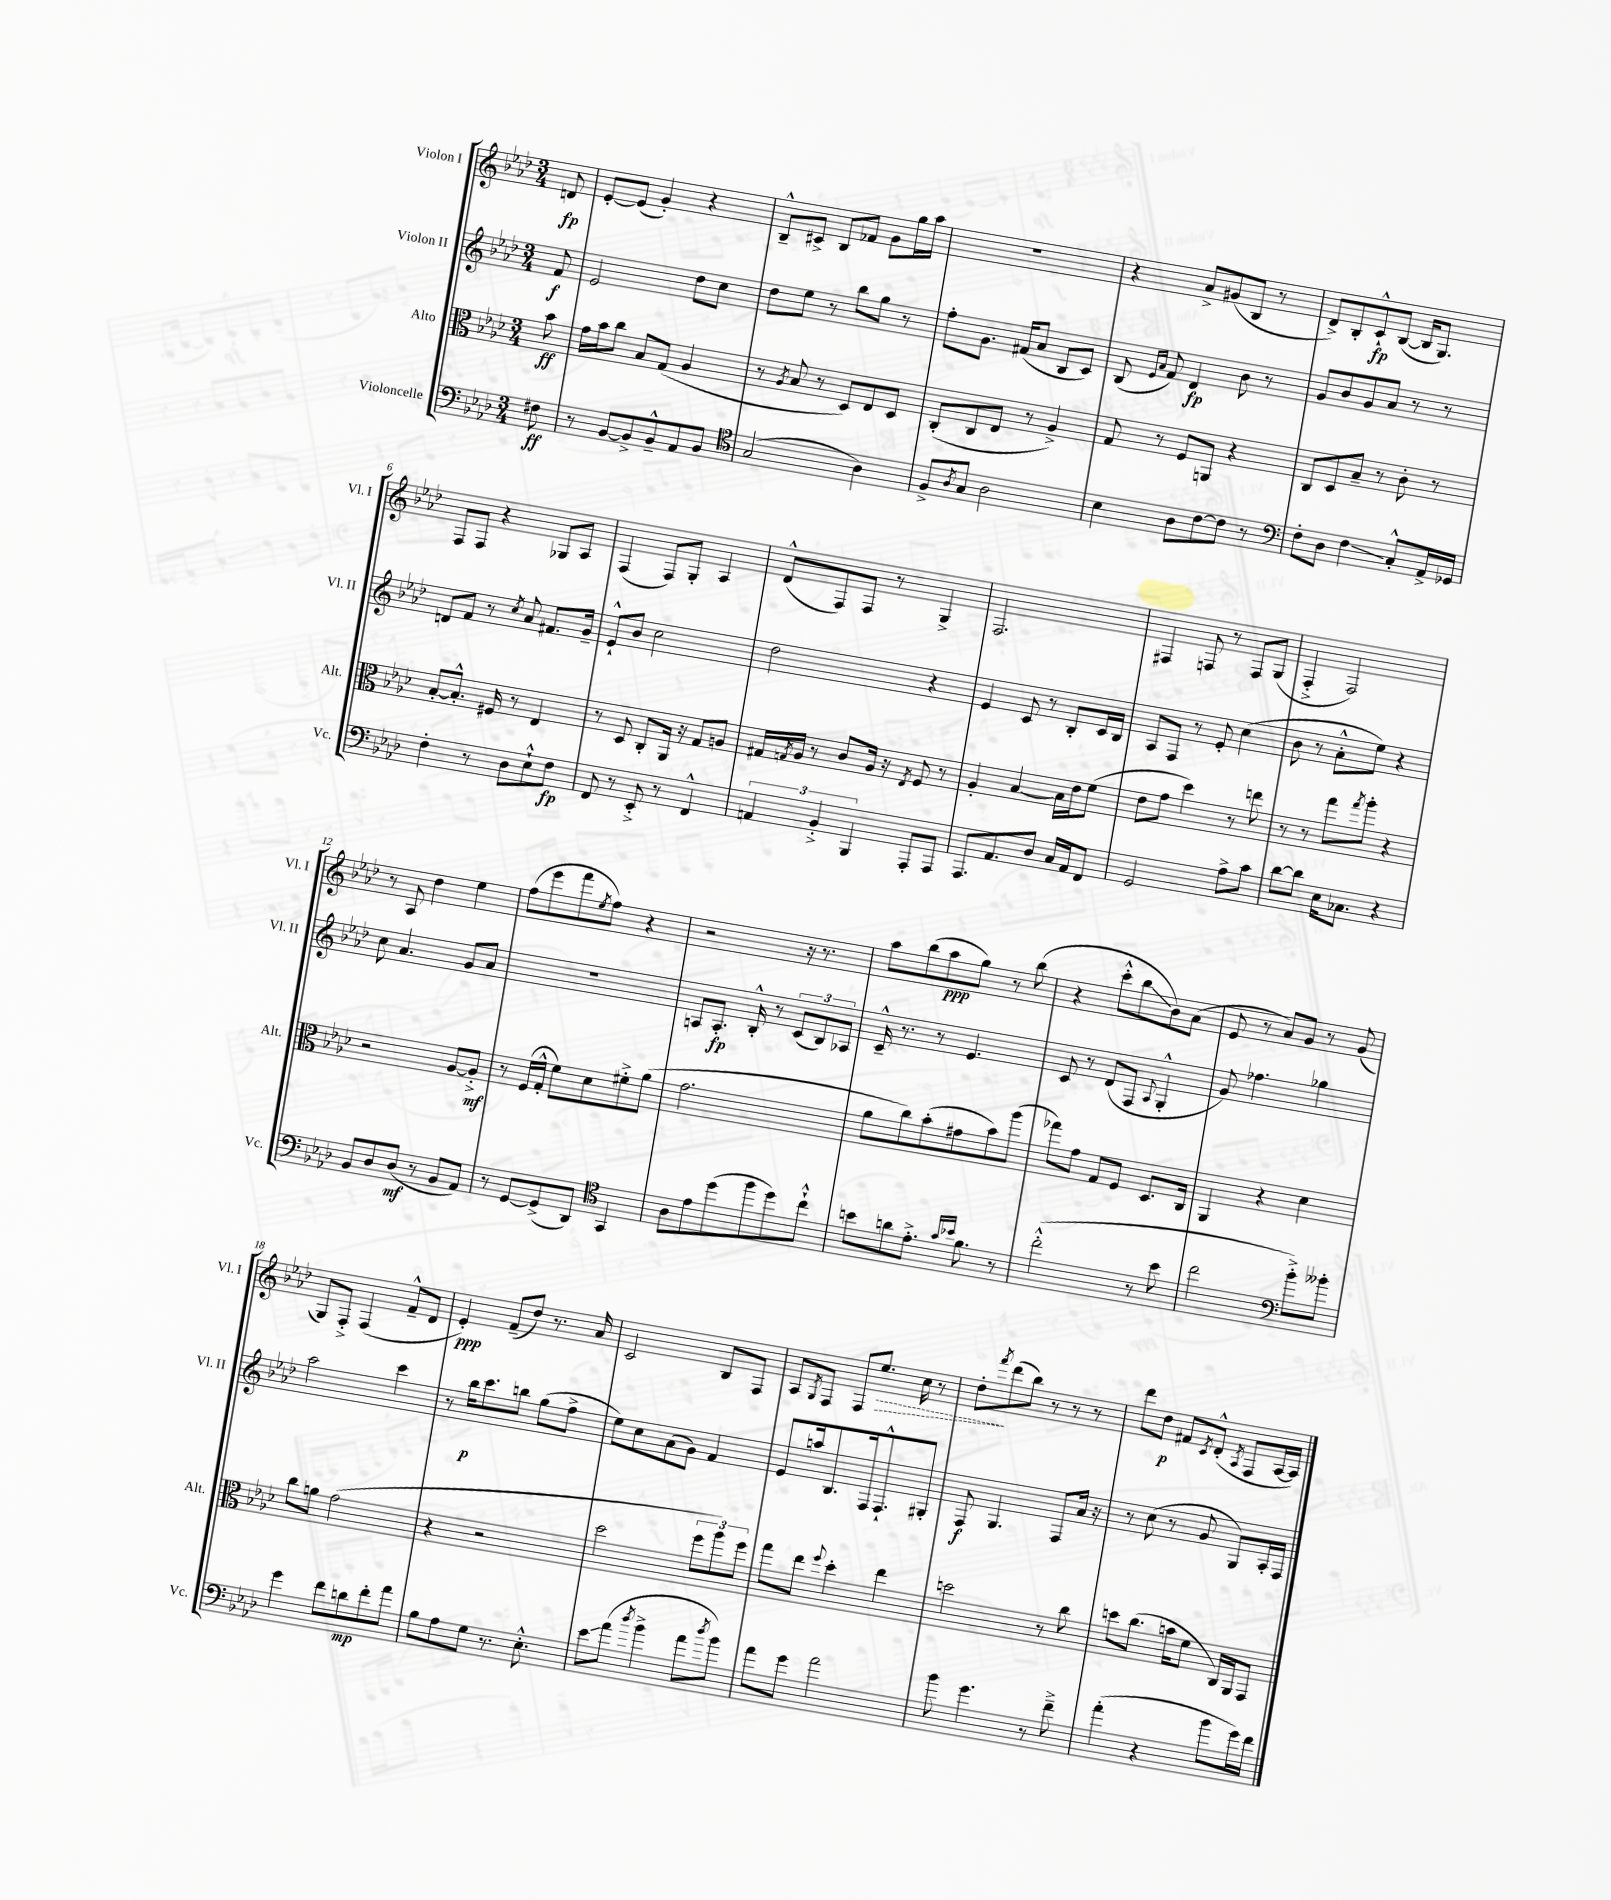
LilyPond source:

<<
\new StaffGroup <<
\new Staff = "s0" \with { instrumentName = "Violon I" shortInstrumentName = "Vl. I" } {
    \clef treble \key aes \major \numericTimeSignature \time 3/4 \partial 8
    d'8\fp |
    ees'8~-. ees'8( g'4-.) r4 |
    bes8---^ cis'8-> bes8 fes'8 g'8 g''16 aes''16 |
    R2. |
    r4 aes'8-> gis'8( bes8 r8 |
    des'8->) bes8-. c'8-!-^\fp bes8~( bes16 g8.) |
    f8 f8 r4 ges8 aes8 |
    f4( f8) g8-. aes4 |
    des'8-^( f8) f8 r8 g4-> |
    f2. |
    fis4 f8 r8 f8 g8( |
    f4-.-> f2) |
    r8 aes8 des''4 ees''4 |
    f''8( ees'''8 f'''8 \acciaccatura { ees''8 } f''8) r4 |
    r2 r16 r8. |
    aes''8 bes''8( aes''8\ppp g''8) r8 bes''8( |
    r4 c'''8-.-^ bes''8\glissando bes'8) aes'8( |
    ees'8 r8 aes'8) g'8 r8 g'8( |
    g8) f8-.-> f4( f'8---^ des'8 |
    ees'4-.\ppp) f'8--( des''8) r8. aes'16 |
    c'2 bes8 f8 |
    aes8 \acciaccatura { g8 } f8 f8 \once \override Hairpin.style = #'dashed-line ees''8.\> c''16 r8 |
    des''8-.\! \acciaccatura { f'''8 } des'''8( bes''8) r8 r8 r8 |
    des'''8 des''8\p fis'8 \acciaccatura { c'8 } des'8-.-^( \acciaccatura { aes8 } f8 aes16~ aes16) \bar "|." |
}
\new Staff = "s1" \with { instrumentName = "Violon II" shortInstrumentName = "Vl. II" } {
    \clef treble \key aes \major \numericTimeSignature \time 3/4 \partial 8
    f'8\f |
    ees'2 des''8 c''8 |
    des''8 ees''8 r8 bes''8 g''8 r8 |
    f''8-. g'8. fis'16( aes'8 bes8 c'8) |
    bes8( \grace { ees'16 aes'16 } f'8) des'4\fp bes'8 r8 |
    g'8 bes'8 g'8 aes'8 r8 r8 |
    d'8 f'8 r8 \acciaccatura { c''8 } aes'8 fis'8. g'16-- |
    ees'8-!-^ bes'8 c''2 |
    des''2 r4 |
    ees'4 c'8 r8 bes8-. c'16 bes16 |
    aes8 f8 r8 ees'8-. c''4( |
    bes'8 r8 aes'8-.-^ ees''8) r4 |
    c''8 aes'4. g'8 aes'8 |
    R2. |
    a8 a8.-.\fp bes16-.-^ r8 \tuplet 3/2 { c'8( bes8) aes8 } |
    c'16---^ r8. r8 ees'4. |
    c'8 r8 des'8( f8 \appoggiatura { aes8 } g4-.-^ |
    g'8) fes''4. ges''4 |
    aes''2 c'''4 |
    r8 bes''16\p c'''8. b''8 g''8( f''8-> |
    ees''8) c''8 aes'8( g'8) f'4 |
    ees'8 a''16 bes8. f16 f8.-!-^ gis8-. |
    f8\f g4. f8 aes'16 r16 |
    r8 c''8( r8 g'8 g8) aes16-. f16 \bar "|." |
}
\new Staff = "s2" \with { instrumentName = "Alto" shortInstrumentName = "Alt." } {
    \clef alto \key aes \major \numericTimeSignature \time 3/4 \partial 8
    bes'8\ff |
    g'16 bes'16 c''8 bes8 g8( aes4 |
    r8 \acciaccatura { aes8 } bes8 r8 des8) ees8 des8 |
    c8-.( c8 ees8 r8 aes4->) |
    g8 r8 f8 a,8 r4 |
    c8 des8 bes8-- r8 c'8-. r8 |
    bes8~-. bes8.-.-^ fis16 r8 ees4 |
    r8 des8 c8-. aes,16 r16 g8 a8 |
    gis16 \acciaccatura { g8 } aes16 r8 c'8 aes16 r16 \acciaccatura { ees8 } f8 r8 |
    aes4-. bes4~ bes16 ees'16 f'8( |
    ees'8 g'8 des''4) r8 e''8 |
    r8 r8 g''8 \acciaccatura { g''8 } aes''8-. r4 |
    r2 aes8~ aes8-.->\mf |
    r8 f16( g16-.-^ f'8) des'8 fis'8-.-> aes'8( |
    g'2. |
    aes'8 c''8) bes'8-.( gis'8 bes'8) aes''8( |
    ges''8) g'8 g8 f8 des8. c16 |
    aes,4 r4 des'4 |
    c''8 a'8 g'2( |
    r4 r2 |
    des''2 \tuplet 3/2 { f''8 aes''8) f''8 } |
    g''8 ees''8 \appoggiatura { f''8 } des''4-. ees''4 |
    d''2 r8 c''8 |
    d''8 c''8.( b'16 f'8 c16) aes,16 g,8 \bar "|." |
}
\new Staff = "s3" \with { instrumentName = "Violoncelle" shortInstrumentName = "Vc." } {
    \clef bass \key aes \major \numericTimeSignature \time 3/4 \partial 8
    fis8\ff |
    r8 bes,8~ bes,8-> bes,8---^ aes,8 bes,8 |
    \clef tenor g2( aes4) |
    f8-> \acciaccatura { aes8 } g8 aes2 |
    bes4 aes8 c'8~ c'8 r8 |
    \clef bass f8-. des8 f4\glissando c8-.-^ aes,16-> ges,16 |
    f4-. r8 des8 ees8-!-^ f8\fp |
    f,8 r8 ees,8-.-> r8 f,4-^ |
    \tuplet 3/2 { a,4 bes,4-.-> bes,,4 } aes,,8-. aes,,8 |
    aes,,8. aes,8. des8 c16 aes,16 f,8 |
    g,2 aes8-> c'8 |
    des'8~ des'8 ees16 ces8. r4 |
    bes,8 des8 des8\mf( r8 bes,8 aes,8) |
    r8 g,8~ g,8->( des,8) \clef tenor g,4 |
    aes8 ees'8 des''8( f''8 des''8) c''8-!-^ |
    b'8 a'8 ees'8.-.-> \grace { g'16 bes'16 } f'8. r8 |
    c''2-.-^( r8 bes'8 |
    c''2 \clef bass bes'8-.->) beses'8-. |
    g'4 f'8 d'8\mp f'8-. aes'8 |
    bes8 aes8 g8 r8. ees8.-.-^ |
    ees'8\glissando aes'8( \acciaccatura { des''8 } bes'4-> aes'8 \acciaccatura { des''8 } bes'8) |
    aes'8 g'8 aes'2 |
    bes'8 g'4. r8 f'8---> |
    aes'4-.( r4 bes'8 g'16) f'16 \bar "|." |
}
>>
>>
